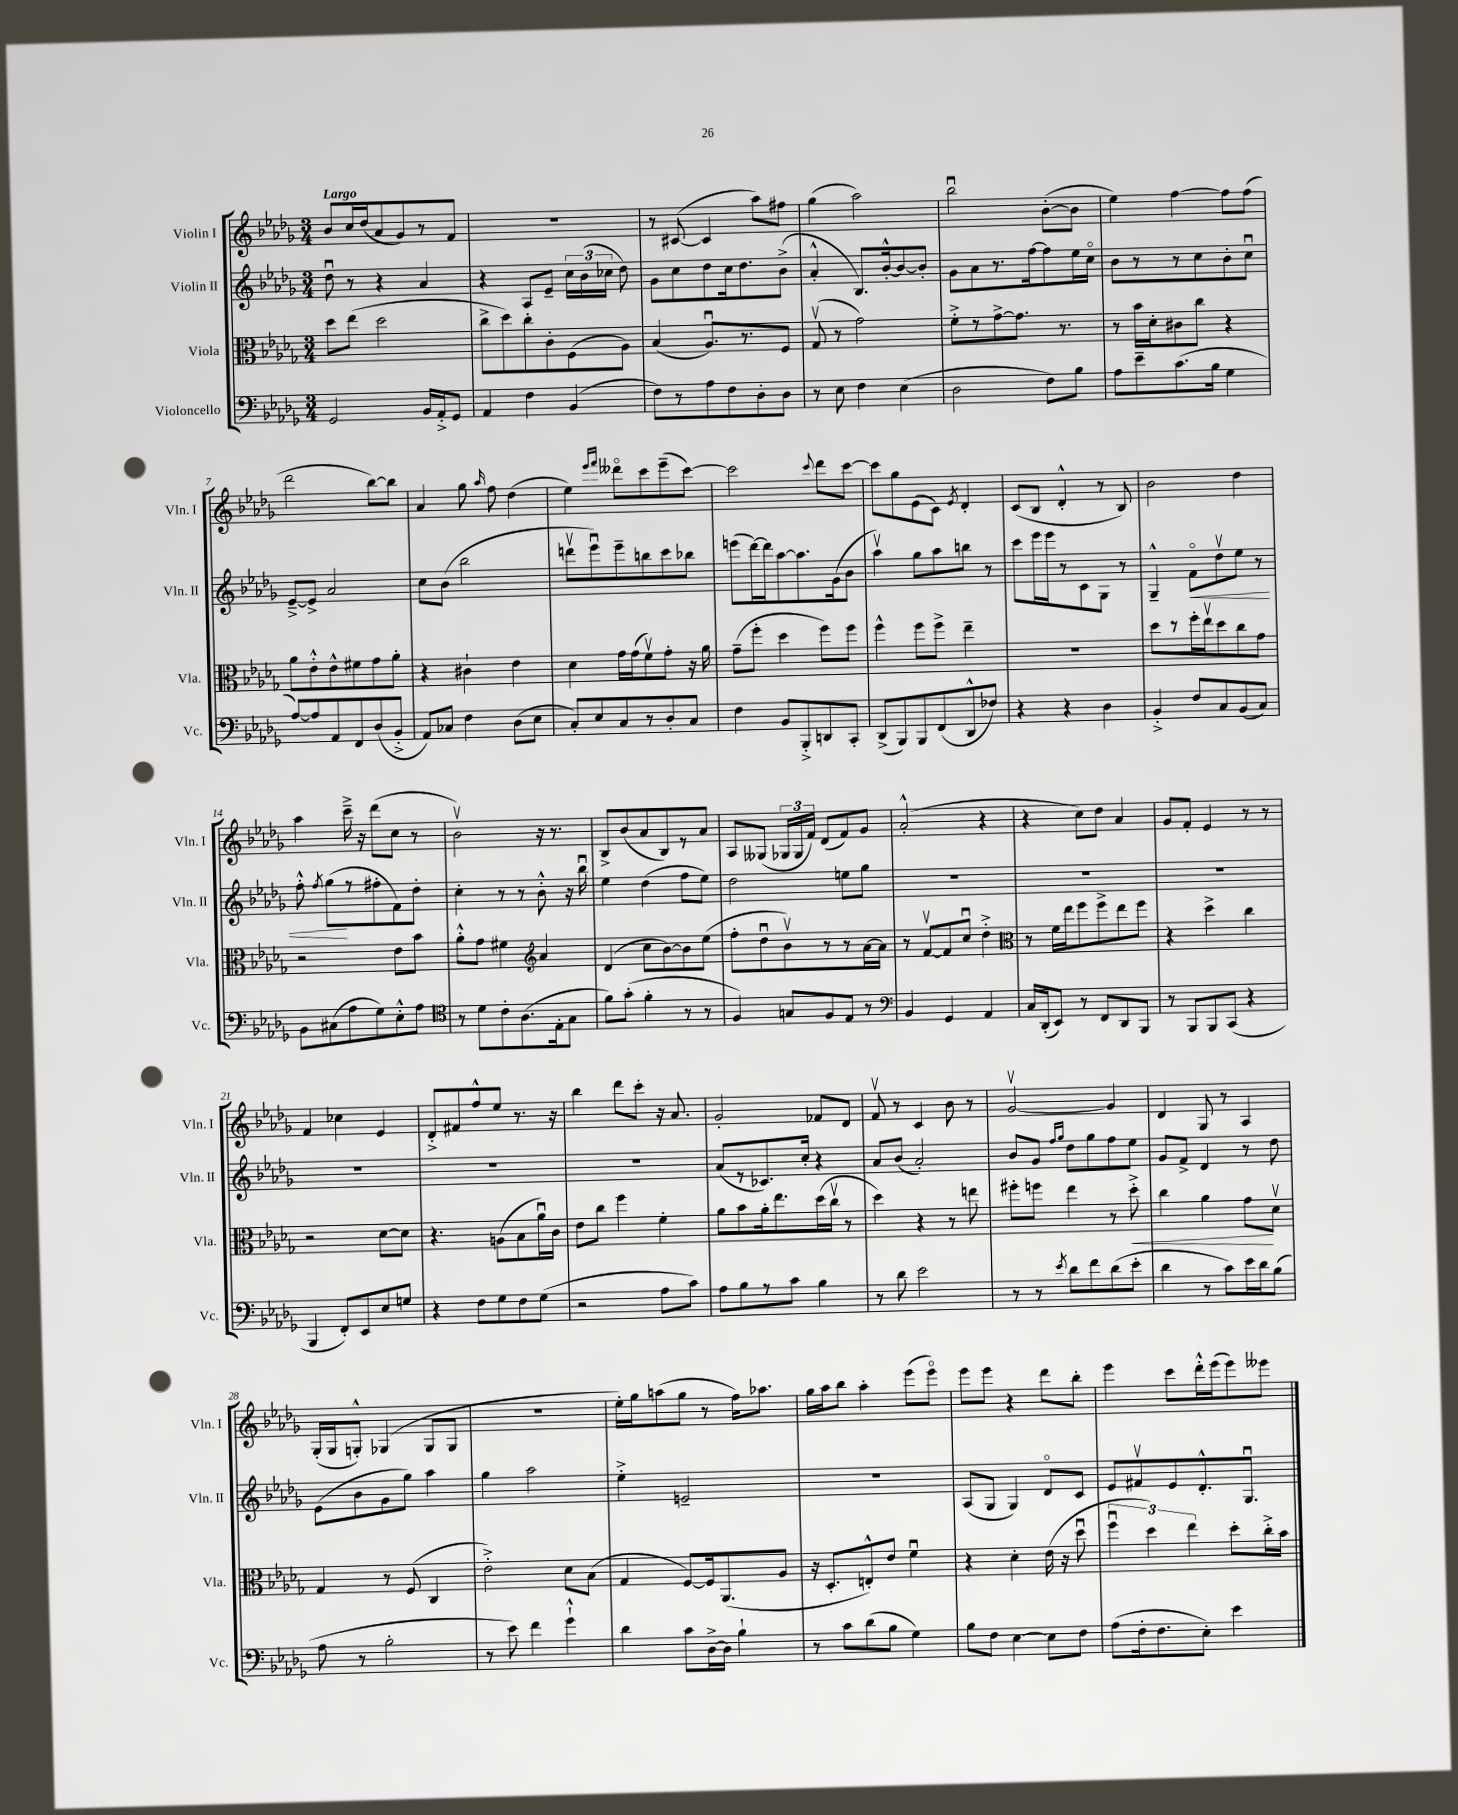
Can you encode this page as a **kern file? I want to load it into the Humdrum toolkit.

**kern	**kern	**dynam	**kern	**dynam	**kern
*part4	*part3	*part3	*part2	*part2	*part1
*staff4	*staff3	*staff3	*staff2	*staff2	*staff1
*I"Violoncello	*I"Viola	*	*I"Violin II	*	*I"Violin I
*I'Vc.	*I'Vla.	*	*I'Vln. II	*	*I'Vln. I
*clefF4	*clefC3	*	*clefG2	*	*clefG2
*k[b-e-a-d-g-]	*k[b-e-a-d-g-]	*	*k[b-e-a-d-g-]	*	*k[b-e-a-d-g-]
*M3/4	*M3/4	*	*M3/4	*	*M3/4
=1	=1	=1	=1	=1	=1
!	!	!	!	!	!LO:TX:a:B:t=Largo
2GG-/	8dd-\L	.	8dd-u\	.	8b-/L
.	(8ee-\J	.	8r	.	16cc/L
.	.	.	.	.	(16dd-/J
.	2dd-\	.	4r	.	8a-/
.	.	.	.	.	8g-/)
16BB-/LL	.	.	4a-/	.	8r
16AA-'^/J	.	.	.	.	.
8GG-/J	.	.	.	.	8f/J
=2	=2	=2	=2	=2	=2
4AA-/	8cc^\L	.	4r	.	2.r
.	8dd-\)	.	.	.	.
4F\	8cc'\	.	8A-/L	.	.
.	8c'\	.	8e-~/J	.	.
(4BB-/	(8F\	.	24cc\LL	.	.
.	.	.	(24b-\	.	.
.	.	.	24cc-X\JJ	.	.
.	8A-\J)	.	8dd-\)	.	.
=3	=3	=3	=3	=3	=3
8F\L)	(4B-/	.	8g-\L	.	8r
8r	.	.	8cc\	.	([8c#X/
8A-\	8.A-u/L)	.	8dd-\	.	4c#/]
8F\	.	.	16cc\k	.	.
.	8.r	.	8.dd-\	.	.
8D-'\	.	.	.	.	8aa-\L)
8D-\J	8F/J	.	(8b-^\J	.	8ff#X\J
=4	=4	=4	=4	=4	=4
8r	(8G-v/	.	4a-'^^/	.	(4gg-\
8E-\	8r	.	.	.	.
4F\	2g-\)	.	8.B-/L)	.	2aa-\)
.	.	.	[16b-'^^/k	.	.
(4E-\	.	.	8b-/_	.	.
.	.	.	8b-'/J]	.	.
=5	=5	=5	=5	=5	=5
2D-\	8f'^\L	.	8g-\L	.	2bb-u\
.	8r	.	8a-\	.	.
.	[8g-^\	.	8.r	.	.
.	8.g-\J]	.	.	.	.
.	.	.	[16ff\k	.	.
8F\L)	.	.	8ff\]	.	([8b-'\L
.	8.r	.	.	.	.
8B-\J	.	.	16ee-\L	.	8b-\J]
.	.	.	16cc\JJ	.	.
=6	=6	=6	=6	=6	=6
8A-\L	8r	.	8b-\L	.	4ee-\)
8e-~\	16b-\LL	.	8r	.	.
.	16d-'\J	.	.	.	.
(8.c\	8c#X\	.	8r	.	[4ff\
.	8cc\J	.	8cc\	.	.
16B-\Jk	.	.	.	.	.
4G-\	4r	.	8b-'\	.	8ff\L]
.	.	.	8ccu\J	.	(8ff\J
!!LO:LB:g=z
=7	=7	=7	=7	=7	=7
[8A-/L)	8a-\L	.	[8e-~^/L	.	2ddd-\
8A-/]	8e-'^^\	.	8e-^/J]	.	.
8AA-/	8e-^^\	.	2a-/	.	.
8FF/	8f#X\	.	.	.	.
(8D-/	8g-\	.	.	.	[8bb-\L)
8BB-'^/J	8a-'\J	.	.	.	8bb-\J]
=8	=8	=8	=8	=8	=8
8AA-/L)	4r	.	8cc\L	.	4a-/
8C-X/J	.	.	(8b-\J	.	.
4F\	4c#X`\	.	2bb-\	.	8gg-\
.	.	.	.	.	16qqaa-/
.	.	.	.	.	8ff\
(8D-\L	4e-\	.	.	.	(4dd-\
8E-\J	.	.	.	.	.
=9	=9	=9	=9	=9	=9
8C'/L)	4d-\	.	8dddnv\L	.	4ee-\)
8E-/	.	.	8eee-u\)	.	.
.	.	.	.	.	16qqeee-/LL
.	.	.	.	.	16qqfff/JJ
8C/	16g-\LL	.	8eee-~\	.	8ddd--X\L
.	(16g-\J	.	.	.	.
8r	8fv\)	.	8bbn\	.	8ccc\
8D-'/	8g-'\J	.	8ccc\	.	(8eee-~\
8C/J	16r	.	8bb-X\J	.	[8ccc\J)
.	16a-\	.	.	.	.
=10	=10	=10	=10	=10	=10
4F\	(8g-~\L	.	(8eeen\L	.	2ccc\]
.	8ff'\J	.	[16ddd-\L)	.	.
.	.	.	16ddd-\J]	.	.
8BB-/L	4dd-\	.	[8aa-\	.	.
8BBB-'^/	.	.	8.aa-\]	.	.
.	.	.	.	.	8qqccc/
8DDn/	8ff\L)	.	.	.	8ddd-\L
.	.	.	(16g-\k	.	.
8CC'/J	8ff\J	.	8b-\J	.	[8ccc\J
=11	=11	=11	=11	=11	=11
(8DD-^/L	4ff^^\	.	4aa-v\)	.	8ccc\L]
8BBB-/)	.	.	.	.	8gg-\
8BBB-/	8ff\L	.	8gg-\L	.	(8e-\
(8FF/	8ff^\J	.	8aa-\	.	8c\J)
.	.	.	.	.	8qe-/
8DD-^^/	4ee-~\	.	8bbn\J	.	4d-'/
8F-X/J)	.	.	8r	.	.
=12	=12	=12	=12	=12	=12
4r	2.r	.	8ccc\L	.	(8c/L
.	.	.	16eee-\L	.	8B-/J
.	.	.	16eee-\J	.	.
4r	.	.	8r	.	4d-'^^/
.	.	.	8c\	.	.
4D-\	.	.	8G-\J	.	8r
.	.	.	8r	.	8B-/)
=13	=13	=13	=13	=13	=13
4BB-'^/	8dd-\L	.	4G-~^^/	.	2b-\
.	8r	.	.	.	.
!	!	!	!	!LO:HP:b	!
8F/L	16ff'\L	.	8f\L	<	.
.	16ee-v\J	.	.	.	.
8C/	8dd-\	.	8dd-v\	.	.
(8BB-/	8cc\	.	8ee-\J	.	4dd-\
8C/J)	8g-\J	.	8r	.	.
!!LO:LB:g=z
=14	=14	=14	=14	=14	=14
8BB-\L	2r	.	8ff'^^\	.	4aa-\
.	.	.	8qff/	.	.
(8C#X\	.	.	(8gg-\L	.	.
8A-\	.	.	8r	[	16ccc~^\
.	.	.	.	.	16r
8G-\)	.	.	8ff#X'\	.	(8ddd-\L
8E-'^^\	8e-\L	.	8f\)	.	8cc\J
8A-\J	8b-\J	.	8dd-'\J	.	8r
=15	=15	=15	=15	=15	=15
*clefC4	*	*	*	*	*
8r	8a-'^^\L	.	4cc'\	.	2b-v\)
8d-\L	8g-\J	.	.	.	.
8c'\	4f#X\	.	8r	.	.
(8.A-\	.	.	8r	.	.
*	*clefG2	*	*	*	*
.	4a-/	.	8b-'^^\	.	16r
16E-'\k	.	.	.	.	8.r
8G-\J	.	.	16r	.	.
.	.	.	16bb-u\	.	.
=16	=16	=16	=16	=16	=16
8f\L)	(4d-/	.	4ee-\	.	8B-^/L
(8g-'\J	.	.	.	.	(8b-/
4f'\	8cc\L	.	(4dd-\	.	8a-/
.	[8b-\)	.	.	.	8B-/)
8r	8b-\]	.	8ff\L	.	8r
8r	(8ee-\J	.	8ee-\J)	.	8a-/J
=17	=17	=17	=17	=17	=17
4F/)	8ff'\L	.	2dd-\	.	8A-/L
.	8dd-u\	.	.	.	(8G--X/J
8Gn/L	8b-v\)	.	.	.	24G-X/LL
.	.	.	.	.	24G-/
.	.	.	.	.	24f/JJ)
8F/	8r	.	.	.	(8d-/L
8E-/J	8r	.	8een\L	.	8f/)
8r	[16a-\L	.	8gg-\J	.	8g-/J
.	16a-\JJ]	.	.	.	.
=18	=18	=18	=18	=18	=18
*clefF4	*	*	*	*	*
4BB-/	8r	.	2.r	.	(2a-'^^/
.	[8fv/L	.	.	.	.
4GG-/	8f/]	.	.	.	.
.	8ccu/J	.	.	.	.
4AA-/	4dd-'^\	.	.	.	4r
=19	=19	=19	=19	=19	=19
*	*clefC3	*	*	*	*
16C/LL	8r	.	2.r	.	4r
(16DD-'/J	.	.	.	.	.
8EE-/J)	16f\LL	.	.	.	.
.	16ee-\J	.	.	.	.
8r	8ff\	.	.	.	8cc\L)
8FF/L	8ff^\	.	.	.	8dd-\J
8DD-/	8ee-\	.	.	.	4a-/
8BBB-/J	8ff\J	.	.	.	.
=20	=20	=20	=20	=20	=20
8r	4r	.	2.r	.	8g-/L
8BBB-/L	.	.	.	.	8f'/J
8BBB-/	4dd-^\	.	.	.	4e-/
(8CC/J	.	.	.	.	.
4r	4cc\	.	.	.	8r
.	.	.	.	.	8r
!!LO:LB:g=z
=21	=21	=21	=21	=21	=21
4BBB-/	2r	.	2.r	.	4f/
8FF'/L)	.	.	.	.	4cc-X\
8EE-/	.	.	.	.	.
8E-/	[8d-\L	.	.	.	4e-/
8Gn/J	8d-\J]	.	.	.	.
=22	=22	=22	=22	=22	=22
4r	4.r	.	2.r	.	8d-'^/L
.	.	.	.	.	8f#X/
8F\L	.	.	.	.	8ff^^/
8G-\	(8An\L	.	.	.	8ee-/J
8F\	8B-\	.	.	.	8.r
(8G-\J	16a-u\L)	.	.	.	.
.	16c\JJ	.	.	.	16r
=23	=23	=23	=23	=23	=23
2r	8e-\L	.	2.r	.	4bb-\
.	8cc\J	.	.	.	.
.	4ff\	.	.	.	8ddd-\L
.	.	.	.	.	8ccc'\J
8A-\L	4f'\	.	.	.	16r
.	.	.	.	.	8.a-/
8c\J)	.	.	.	.	.
=24	=24	=24	=24	=24	=24
8A-\L	8a-\L	.	(8a-/L	.	2g-'/
8B-\	8b-\	.	8r	.	.
8r	16a-'\k	.	8.c-X/)	.	.
.	8.ee-\	.	.	.	.
8c\J	.	.	.	.	.
.	.	.	16cc'/Jk	.	.
4B-\	(16dd-\L	.	4r	.	8f-X/L
.	16ccv\JJ	.	.	.	.
.	8r	.	.	.	8d-/J
=25	=25	=25	=25	=25	=25
8r	4dd-\)	.	8a-/L	.	8fv/
8d-\	.	.	(8b-/J	.	8r
2e-\	4r	.	2a-'/)	.	4c/
.	8r	.	.	.	8b-\
.	8een\	.	.	.	8r
=26	=26	=26	=26	=26	=26
8r	8ff#X'\L	.	8b-/L	.	[2g-v/
8r	8ffn\J	.	8g-/J	.	.
.	.	.	16qqff/LL	.	.
8qe-/	.	.	16qqgg-/JJ	.	.
8d-\L	4ee-\	.	8dd-\L	.	.
8f\	.	.	8gg-\	.	.
(8d-\	8r	.	8ff\	.	4g-/]
!	!	!LO:HP:b	!	!	!
8e-'\J	8dd-'^\	<	8ee-\J	.	.
=27	=27	=27	=27	=27	=27
4d-\	4cc\	.	8g-/L	.	4d-/
.	.	.	8f^/J	.	.
8r	4a-\	.	4d-/	.	8G-/
8c\L)	.	.	.	.	8r
16e-\L	8g-\L	.	8r	.	4A-/
16d-\J	.	.	.	.	.
(8B-\J	8d-v\J	[	8dd-\	.	.
!!LO:LB:g=z
=28	=28	=28	=28	=28	=28
8A-\	4G-/	.	(8e-\L	.	(16G-'/LL
.	.	.	.	.	16G-/J
8r	.	.	8b-\	.	8Gn'^^/J)
2B-'\	8r	.	8g-\	.	(4G-X/
.	(8F/	.	8gg-\J)	.	.
.	4C/	.	4aa-\	.	8G-/L
.	.	.	.	.	8G-/J
=29	=29	=29	=29	=29	=29
8r	2e-'^\)	.	4gg-\	.	2.r
8e-\)	.	.	.	.	.
4f\	.	.	2aa-\	.	.
4g-`^^\	8d-\L	.	.	.	.
.	(8B-\J	.	.	.	.
=30	=30	=30	=30	=30	=30
4d-\	4G-/	.	4ee-'^\	.	16ee-'\LL)
.	.	.	.	.	16gg-\J
.	.	.	.	.	(8aan\
8c\L	[8F/L)	.	2en~/	.	8gg-\J
[16D-^\L	16F/k]	.	.	.	8r
16D-\JJ]	(8.AA-/	.	.	.	.
4B-`\	.	.	.	.	16ff\KL)
.	.	.	.	.	8.aa-X\J
.	8A-/J	.	.	.	.
=31	=31	=31	=31	=31	=31
8r	16r	.	2.r	.	16gg-\LL
.	8.D-'/L	.	.	.	16aa-\J
8c\L	.	.	.	.	8bb-\J
(8d-\	8En'^^/)	.	.	.	4aa-'\
8B-\J	8e-/J	.	.	.	.
4G-\)	4fu\	.	.	.	(8eee-\L
.	.	.	.	.	8eee-\J)
=32	=32	=32	=32	=32	=32
8B-\L	4r	.	(8A-/L	.	8eee-\L
8F\J	.	.	8G-/J	.	8eee-\J
[4E-\	4d-'\	.	4G-/)	.	4r
8E-\L]	(16e-\	.	8d-/L	.	8ddd-\L
.	16r	.	.	.	.
8F\J	8dd-u\	.	8c/J	.	8bb-'\J
=33	=33	=33	=33	=33	=33
(8A-\L	6ffu\	.	8e-/L	.	4eee-\
16F'\k	.	.	8f#Xv/	.	.
.	6dd-\)	.	.	.	.
8.F\	.	.	.	.	.
.	.	.	8e-/	.	8ccc\L
.	6ee-\	.	.	.	.
8E-'\J)	.	.	8.d-'^^/	.	16ddd-'^^\L
.	.	.	.	.	(16eee-\J
4e-\	8dd-'\L	.	.	.	8eee-\)
.	.	.	8.G-u/J	.	.
.	16cc'^\L	.	.	.	8eee--X\J
.	16b-\JJ	.	.	.	.
==	==	==	==	==	==
*-	*-	*-	*-	*-	*-
